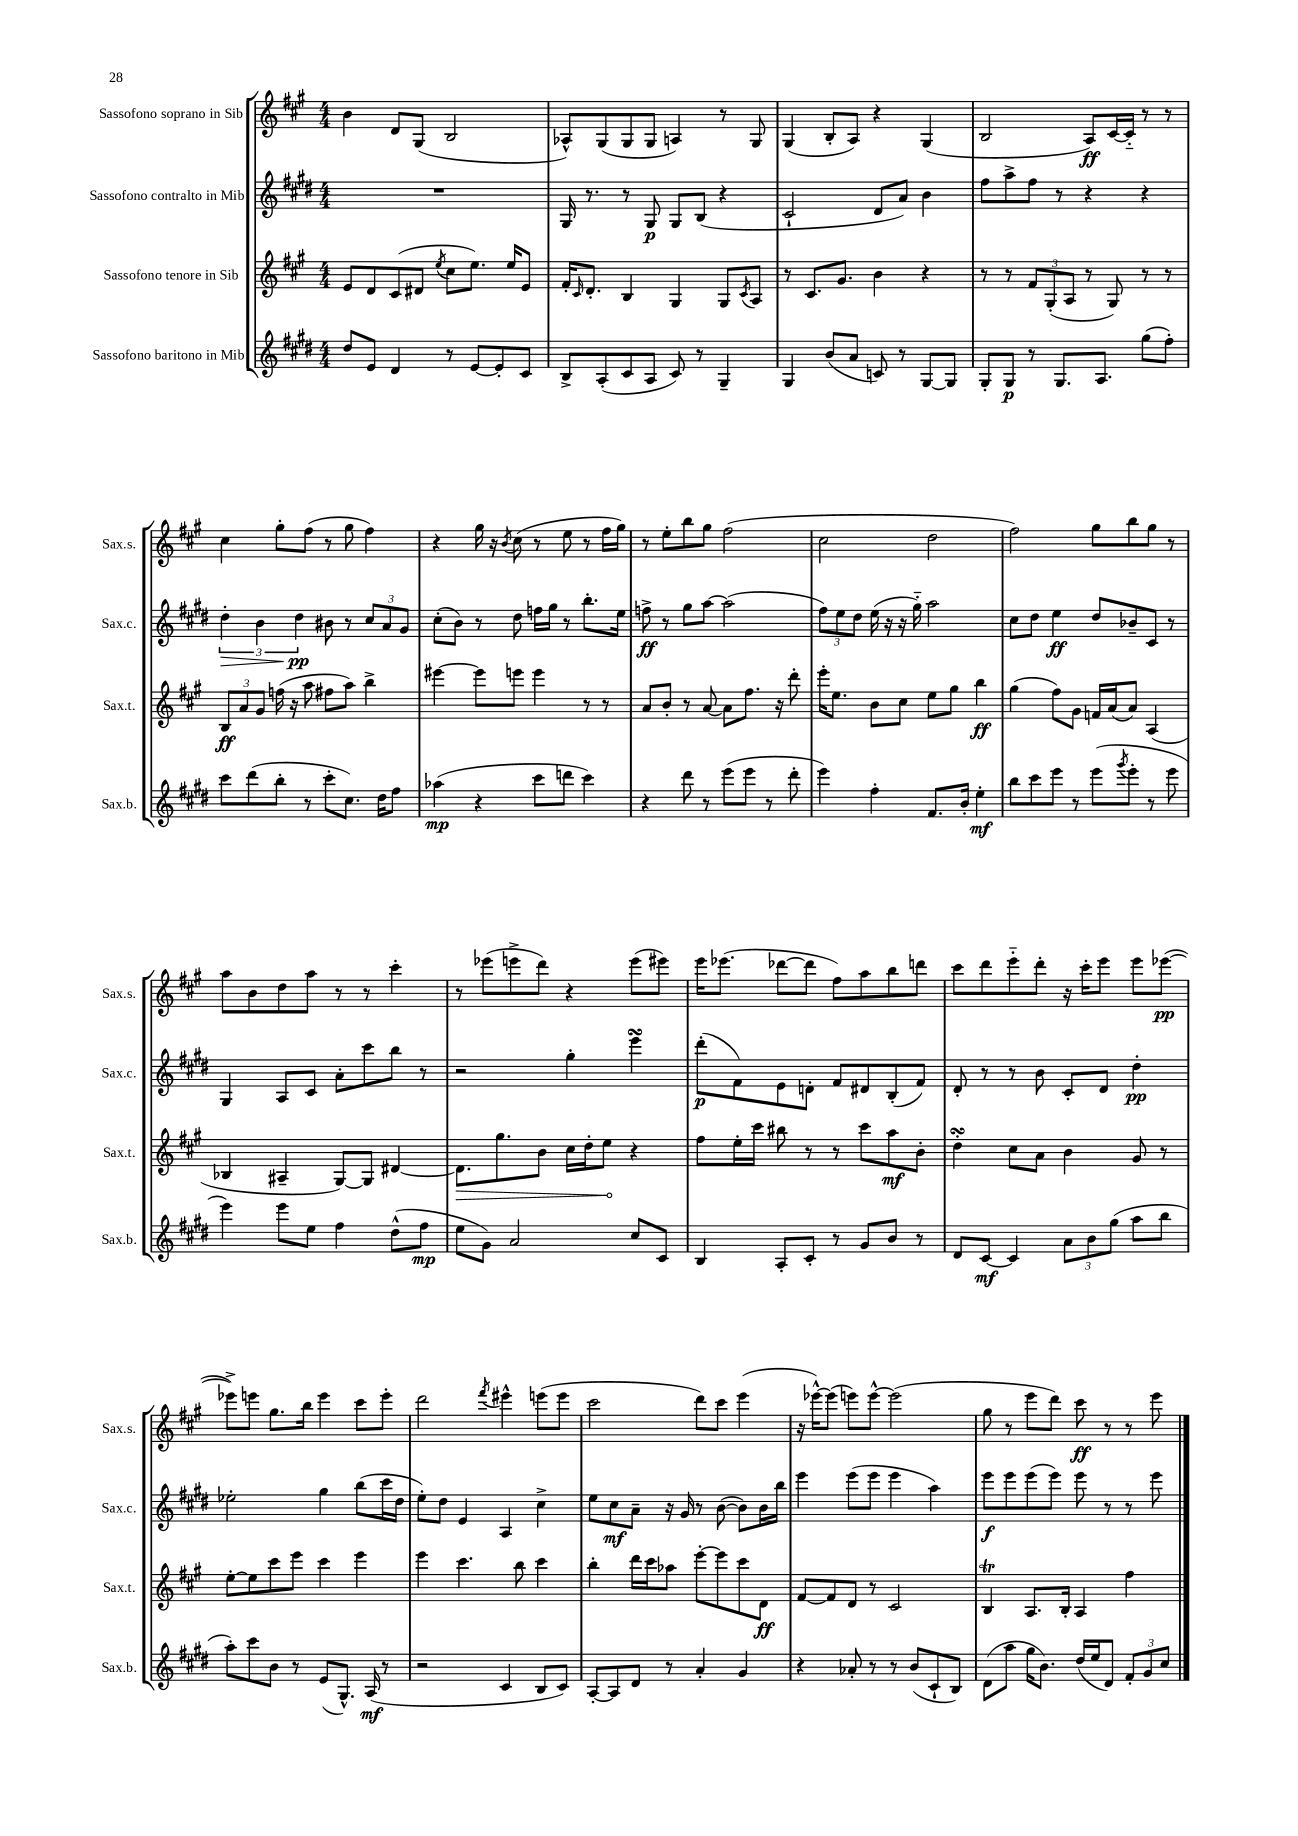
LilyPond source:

<<
\new StaffGroup <<
\new Staff = "s0" \with { instrumentName = "Sassofono soprano in Sib" shortInstrumentName = "Sax.s." } {
    \clef treble \key a \major \numericTimeSignature \time 4/4
    b'4 d'8 gis8( b2 |
    aes8-^) gis8( gis8 gis8 a4) r8 gis8 |
    gis4( b8-. a8) r4 gis4( |
    b2 a8\ff) cis'16~ cis'16-_ r8 r8 |
    cis''4 gis''8-. fis''8( r8 gis''8 fis''4) |
    r4 gis''16 r16 \acciaccatura { b'8 } cis''8( r8 e''8 r8 fis''16 gis''16) |
    r8 e''8-. b''8 gis''8 fis''2( |
    cis''2 d''2 |
    fis''2) gis''8 b''8 gis''8 r8 |
    a''8 b'8 d''8 a''8 r8 r8 cis'''4-. |
    r8 ees'''8( e'''8-> d'''8) r4 e'''8( eis'''8) |
    e'''16 ees'''8.( des'''8~ des'''8 fis''8) a''8 b''8 d'''8 |
    cis'''8 d'''8 e'''8-_ d'''8-. r16 cis'''16-. e'''8 e'''8 ees'''8~\pp( |
    ees'''8->) e'''8 gis''8. b''16 e'''4 cis'''8 e'''8-. |
    d'''2 \acciaccatura { fis'''8 } eis'''4-^ e'''8( e'''8 |
    cis'''2 d'''8) cis'''8 e'''4( |
    r16 ees'''16~-^) ees'''8( e'''8) e'''8~-^ e'''2( |
    gis''8 r8 e'''8 d'''8) cis'''8\ff r8 r8 e'''8 \bar "|." |
}
\new Staff = "s1" \with { instrumentName = "Sassofono contralto in Mib" shortInstrumentName = "Sax.c." } {
    \clef treble \key e \major \numericTimeSignature \time 4/4
    R1 |
    gis16 r8. r8 gis8\p gis8 b8( r4 |
    cis'2-! dis'8 a'8) b'4 |
    fis''8 a''8-> fis''8 r8 r4 r4 |
    \tuplet 3/2 { dis''4-.\> b'4 dis''4\pp\! } bis'8 r8 \tuplet 3/2 { cis''8 a'8 gis'8 } |
    cis''8-.( b'8) r8 dis''8 f''16 gis''16 r8 b''8.-. e''16 |
    f''8->\ff r8 gis''8 a''8~ a''2( |
    \tuplet 3/2 { fis''8) e''8 dis''8 } e''16( r16 r16 gis''16-_) a''2 |
    cis''8 dis''8 e''4\ff dis''8 bes'8-- cis'8 r8 |
    gis4 a8 cis'8 a'8-. cis'''8 b''8 r8 |
    r2 gis''4-. e'''4\turn |
    dis'''8-.\p( fis'8) e'8 d'8-. fis'8 dis'8 b8-.( fis'8) |
    dis'8-. r8 r8 b'8 cis'8-. dis'8 dis''4-.\pp |
    ees''2-. gis''4 b''8( cis'''16 dis''16 |
    e''8-.) dis''8 e'4 a4 cis''4-> |
    e''8 cis''8\mf a'8-- r16 gis'16 r8 b'8~( b'8) b'16 b''16 |
    e'''4 e'''8( e'''8 e'''4 a''4) |
    e'''8\f e'''8 e'''8( e'''8) e'''8 r8 r8 e'''8 \bar "|." |
}
\new Staff = "s2" \with { instrumentName = "Sassofono tenore in Sib" shortInstrumentName = "Sax.t." } {
    \clef treble \key a \major \numericTimeSignature \time 4/4
    e'8 d'8 cis'8( dis'8 \acciaccatura { e''8 } cis''8 e''8.) e''16 e'8 |
    fis'16-. \grace { cis'16 } d'8.-. b4 gis4 gis8 \acciaccatura { cis'8 } a8 |
    r8 cis'8. gis'8. b'4 r4 |
    r8 r8 \tuplet 3/2 { fis'8 gis8-.( a8 } r8 gis8) r8 r8 |
    \tuplet 3/2 { b8\ff a'8 gis'8 } f''16( r16 a''8 fis''8 a''8) b''4-> |
    eis'''4~ eis'''8 e'''8 e'''4 r8 r8 |
    a'8 b'8-. r8 a'8~ a'8 fis''8. r16 d'''8-. |
    e'''16-. e''8. b'8 cis''8 e''8 gis''8 b''4\ff |
    gis''4( fis''8) gis'8 f'16 a'16( a'8) a4( |
    bes4 ais4-- gis8~) gis8 dis'4~ |
    \once \override Hairpin.circled-tip = ##t dis'8.\> gis''8. b'8 cis''16 d''16-. e''8\! r4 |
    fis''8 e''16-. cis'''16 bis''8 r8 r8 cis'''8 a''8\mf b'8-. |
    d''4-.\turn cis''8 a'8 b'4 gis'8 r8 |
    e''8~-. e''8 cis'''8 e'''8 cis'''4 e'''4 |
    e'''4 cis'''4. b''8 cis'''4 |
    b''4-. d'''16 cis'''16 aes''8 e'''8~-. e'''8 cis'''8 d'8\ff |
    fis'8~ fis'8 d'8 r8 cis'2 |
    b4\trill a8. b16-. a4 fis''4 \bar "|." |
}
\new Staff = "s3" \with { instrumentName = "Sassofono baritono in Mib" shortInstrumentName = "Sax.b." } {
    \clef treble \key e \major \numericTimeSignature \time 4/4
    dis''8 e'8 dis'4 r8 e'8~ e'8-. cis'8 |
    b8-> a8-.( cis'8 a8 cis'8) r8 gis4-- |
    gis4 b'8( a'8 c'8) r8 gis8~ gis8 |
    gis8-. gis8\p r8 gis8. a8. gis''8( fis''8-.) |
    cis'''8 dis'''8( b''8-. r8 cis'''8-. cis''8.) dis''16 fis''8 |
    aes''4\mp( r4 cis'''8 d'''8 cis'''4) |
    r4 dis'''8 r8 e'''8( e'''8 r8 dis'''8-. |
    e'''4) fis''4-. fis'8. b'16-. e''4-.\mf |
    b''8 cis'''8 e'''8 r8 e'''8( \acciaccatura { gis'''8 } e'''8-. r8 e'''8 |
    e'''4) e'''8 e''8 fis''4 dis''8-^( fis''8\mp |
    e''8 gis'8) a'2 cis''8 cis'8 |
    b4 a8-. cis'8-. r8 gis'8 b'8 r8 |
    dis'8 cis'8~\mf cis'4 \tuplet 3/2 { a'8 b'8 gis''8( } a''8 b''8 |
    a''8-.) cis'''8 b'8 r8 e'8( gis8.-^) a16\mf( r8 |
    r2 cis'4 b8 cis'8) |
    a8~-. a8 dis'8 r8 a'4-. gis'4 |
    r4 aes'8-. r8 r8 b'8( cis'8-! b8) |
    dis'8( a''8 gis''16 b'8.) dis''16( e''16 dis'8) \tuplet 3/2 { fis'8-. gis'8 cis''8 } \bar "|." |
}
>>
>>
\layout { \context { \Score \remove "Bar_number_engraver" } }
